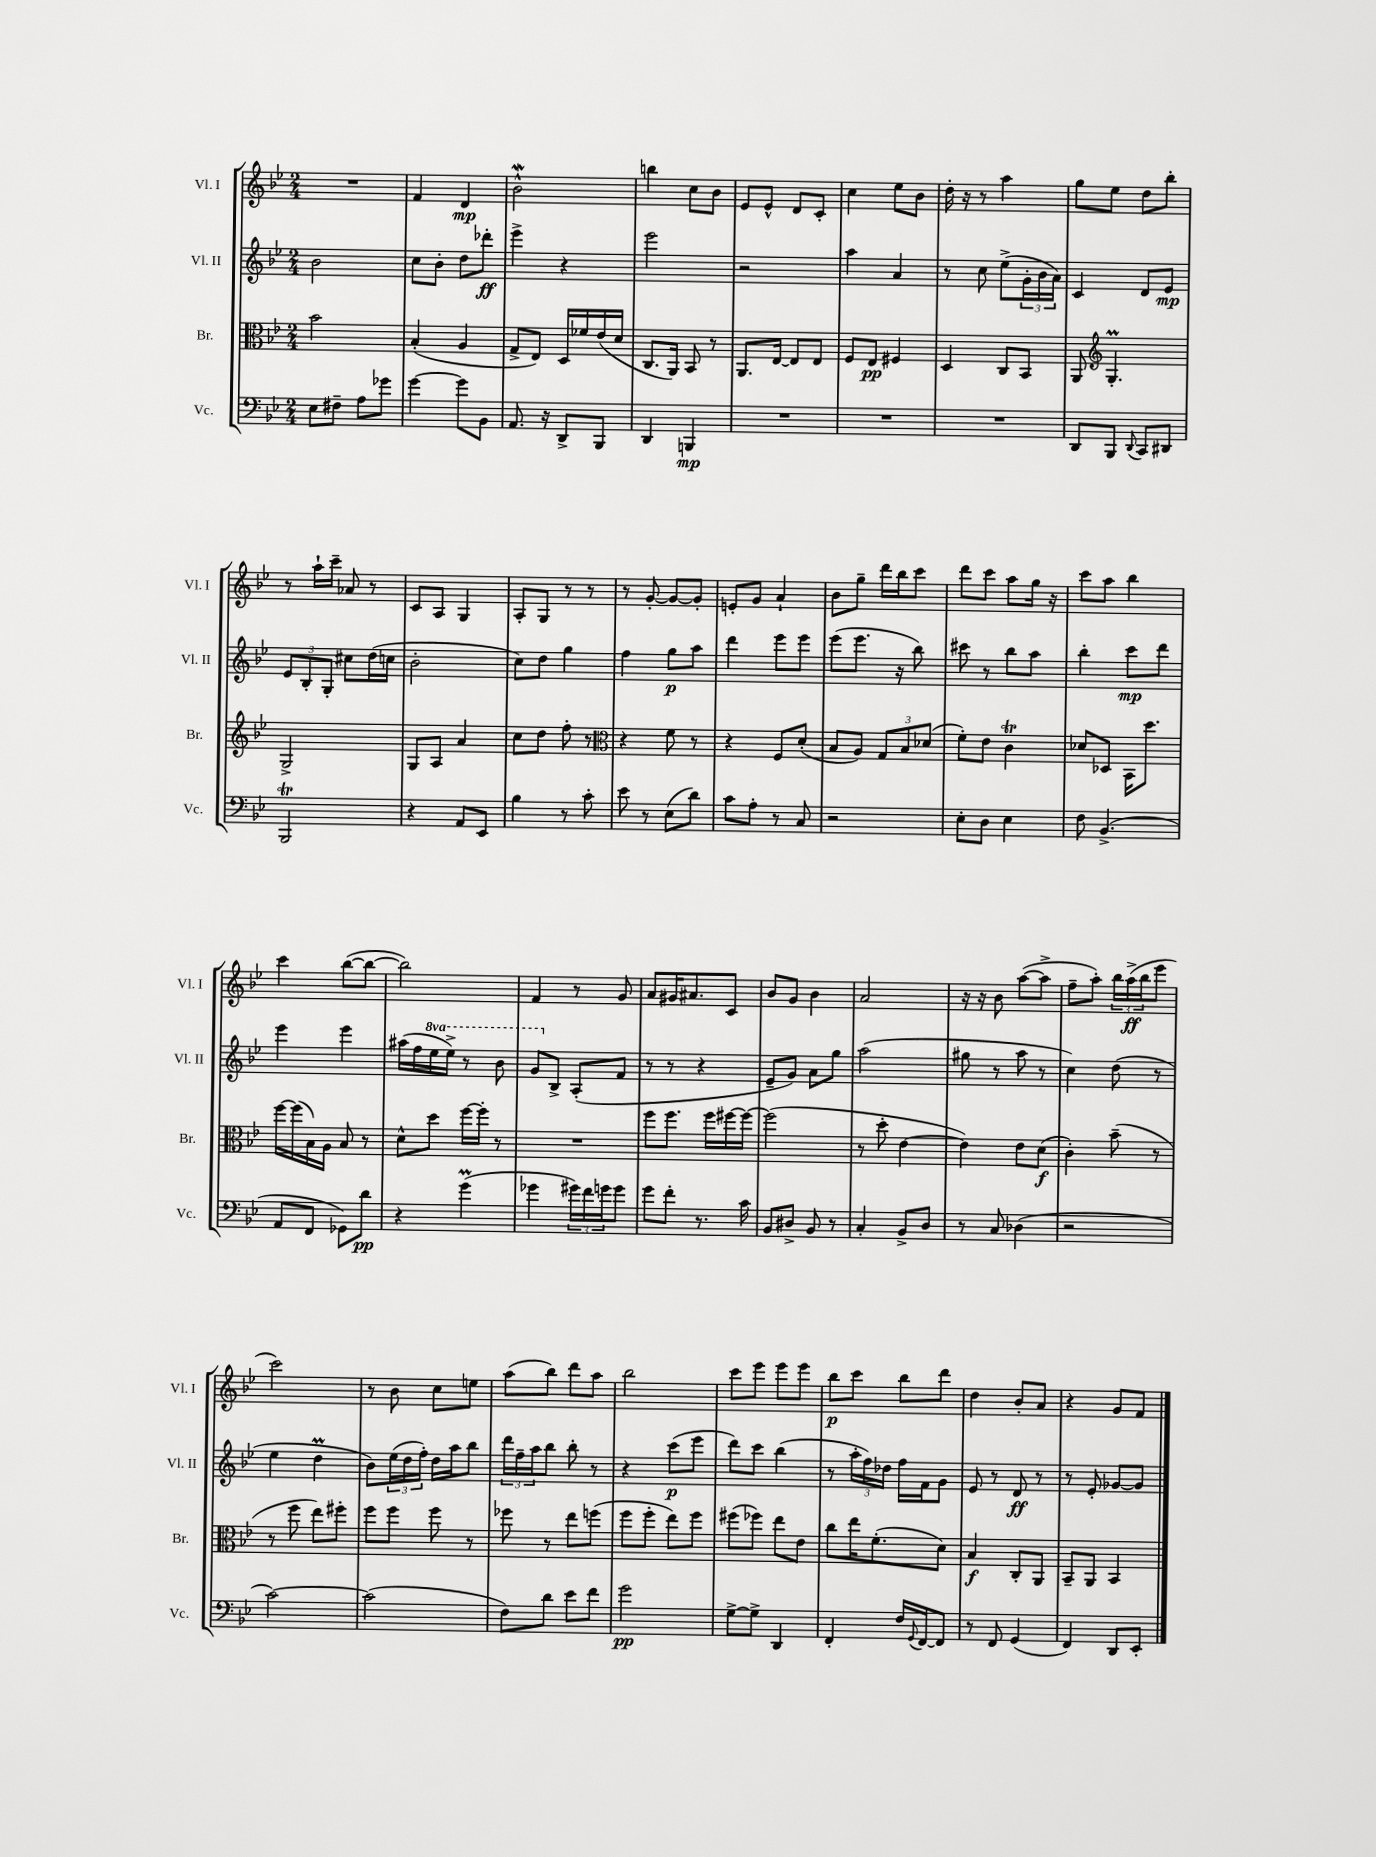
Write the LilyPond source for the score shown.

<<
\new StaffGroup <<
\new Staff = "s0" \with { instrumentName = "Vl. I" shortInstrumentName = "Vl. I" } {
    \clef treble \key bes \major \numericTimeSignature \time 2/4
    R2 |
    f'4 d'4\mp |
    bes'2-^\mordent |
    b''4 c''8 bes'8 |
    ees'8 ees'8-^ d'8 c'8-. |
    c''4 ees''8 bes'8 |
    d''16-. r16 r8 a''4 |
    g''8 ees''8 d''8 bes''8-. |
    r8 a''16-! c'''16-- aes'8 r8 |
    c'8 a8 g4 |
    a8-. g8 r8 r8 |
    r8 g'8~-. g'8~ g'8-. |
    e'8-. g'8 a'4-! |
    bes'8 g''8-- d'''16 bes''16 c'''8 |
    d'''8 c'''8 a''8 g''16 r16 |
    c'''8 a''8 bes''4 |
    c'''4 bes''8~( bes''8~ |
    bes''2) |
    f'4 r8 g'8 |
    a'8 gis'16 ais'8. c'8 |
    bes'8 g'8 bes'4 |
    a'2 |
    r16 r16 bes'8 a''8~( a''8-> |
    f''8-- a''8-.) \tuplet 3/2 { bes''16 a''16->\ff( bes''16 } ees'''8 |
    c'''2) |
    r8 bes'8 c''8 e''8 |
    a''8( bes''8) d'''8 a''8 |
    bes''2 |
    c'''8 ees'''8 ees'''8 ees'''8 |
    bes''8\p c'''8 bes''8 d'''8 |
    d''4 bes'8-. a'8 |
    r4 g'8 f'8 \bar "|." |
}
\new Staff = "s1" \with { instrumentName = "Vl. II" shortInstrumentName = "Vl. II" } {
    \clef treble \key bes \major \numericTimeSignature \time 2/4 \set Staff.ottavationMarkups = #ottavation-simple-ordinals
    bes'2 |
    c''8 bes'8-. d''8 des'''8-.\ff |
    ees'''4-> r4 |
    ees'''2 |
    r2 |
    a''4 a'4 |
    r8 c''8 ees''8->( \tuplet 3/2 { g'16-. bes'16 a'16) } |
    c'4 d'8 ees'8\mp |
    \tuplet 3/2 { ees'8 bes8-. g8-. } cis''8 d''16( c''16 |
    bes'2-. |
    c''8) d''8 g''4 |
    f''4 g''8\p a''8 |
    d'''4 ees'''8 ees'''8 |
    ees'''8( ees'''8. r16 bes''8) |
    cis'''8 r8 bes''8 a''8 |
    bes''4-. c'''8\mp d'''8 |
    ees'''4 ees'''4 |
    ais''16( f''16 \ottava #1 ees'''16 ees'''16->) r8 bes''8 |
    g''8 \ottava #0 bes8-> a8-.( f'8 |
    r8 r8 r4 |
    ees'8-- g'8) a'8 g''8 |
    a''2( |
    gis''8 r8 a''8 r8 |
    c''4) d''8( r8 |
    ees''4 d''4\prall |
    bes'8) \tuplet 3/2 { ees''16( d''16 f''16-.) } d''16 a''16 bes''8 |
    \tuplet 3/2 { d'''16 f''16-- a''16 } bes''8 bes''8-. r8 |
    r4 c'''8\p( ees'''8 |
    d'''8) c'''8 bes''4( |
    r8 \tuplet 3/2 { a''16-. f''16) des''16 } f''16 f'16 g'8 |
    ees'8 r8 d'8\ff r8 |
    r8 ees'8-. ges'8~ ges'8 \bar "|." |
}
\new Staff = "s2" \with { instrumentName = "Br." shortInstrumentName = "Br." } {
    \clef alto \key bes \major \numericTimeSignature \time 2/4
    bes'2 |
    bes4-.( a4 |
    g8-> ees8) d16 fes'16 ees'16( d'16 |
    c8. a,16) bes,8 r8 |
    a,8. ees16~ ees8 ees8 |
    f8 ees8\pp fis4 |
    d4 c8 bes,8 |
    a,8 \clef treble g4.-.\prall |
    g2-> |
    g8 a8 a'4 |
    c''8 d''8 f''8-. r8 |
    \clef alto r4 f'8 r8 |
    r4 f8 d'8-.( |
    bes8 a8) \tuplet 3/2 { g8 bes8 des'8( } |
    f'8-.) ees'8 c'4\trill |
    des'8 des8 bes,16 d''8. |
    f''16~ f''16( bes16) a16 bes8 r8 |
    d'8-^ d''8 f''16~ f''16-. r8 |
    R2 |
    f''8 f''8. f''16 fis''16~ fis''16~ |
    fis''2( |
    r8 d''8-. ees'4~ |
    ees'4) ees'8 d'8\f( |
    c'4-.) bes'8--( r8 |
    r8 f''8 ees''8) fis''8-. |
    f''8 f''8 f''8 r8 |
    fes''8 r8 ees''8 f''8( |
    f''8 f''8-. ees''8) f''8 |
    fis''8( fes''8) ees''8 ees'8 |
    c''8 ees''16 f'8.-.( d'8) |
    bes4\f c8-. a,8 |
    bes,8-- a,8 bes,4 \bar "|." |
}
\new Staff = "s3" \with { instrumentName = "Vc." shortInstrumentName = "Vc." } {
    \clef bass \key bes \major \numericTimeSignature \time 2/4
    ees8 fis8-- a8 ges'8 |
    g'4~ g'8 bes,8 |
    a,8. r16 d,8-> bes,,8 |
    d,4 b,,4\mp |
    R2 |
    R2 |
    R2 |
    d,8 bes,,8 \appoggiatura { d,8 } c,8 dis,8 |
    bes,,2\trill |
    r4 a,8 ees,8 |
    bes4 r8 c'8-. |
    ees'8 r8 ees8( d'8) |
    c'8 a8-. r8 c8 |
    r2 |
    ees8-. d8 ees4 |
    f8 bes,4.->( |
    a,8 f,8 ges,8) d'8\pp |
    r4 g'4\prall( |
    ges'4 \tuplet 3/2 { gis'16) f'16 g'16 } g'8 |
    g'8 f'8-. r8. c'16 |
    bes,8 dis8-> bes,8 r8 |
    c4-. bes,8-> d8 |
    r8 c8 des4( |
    r2 |
    c'2~) |
    c'2( |
    f8) d'8 ees'8 f'8 |
    g'2\pp |
    g8~-> g8-> d,4 |
    f,4-. f16 \appoggiatura { g,8 } f,16~ f,8 |
    r8 f,8 g,4( |
    f,4) d,8 ees,8-. \bar "|." |
}
>>
>>
\layout { \context { \Score \remove "Bar_number_engraver" } }
